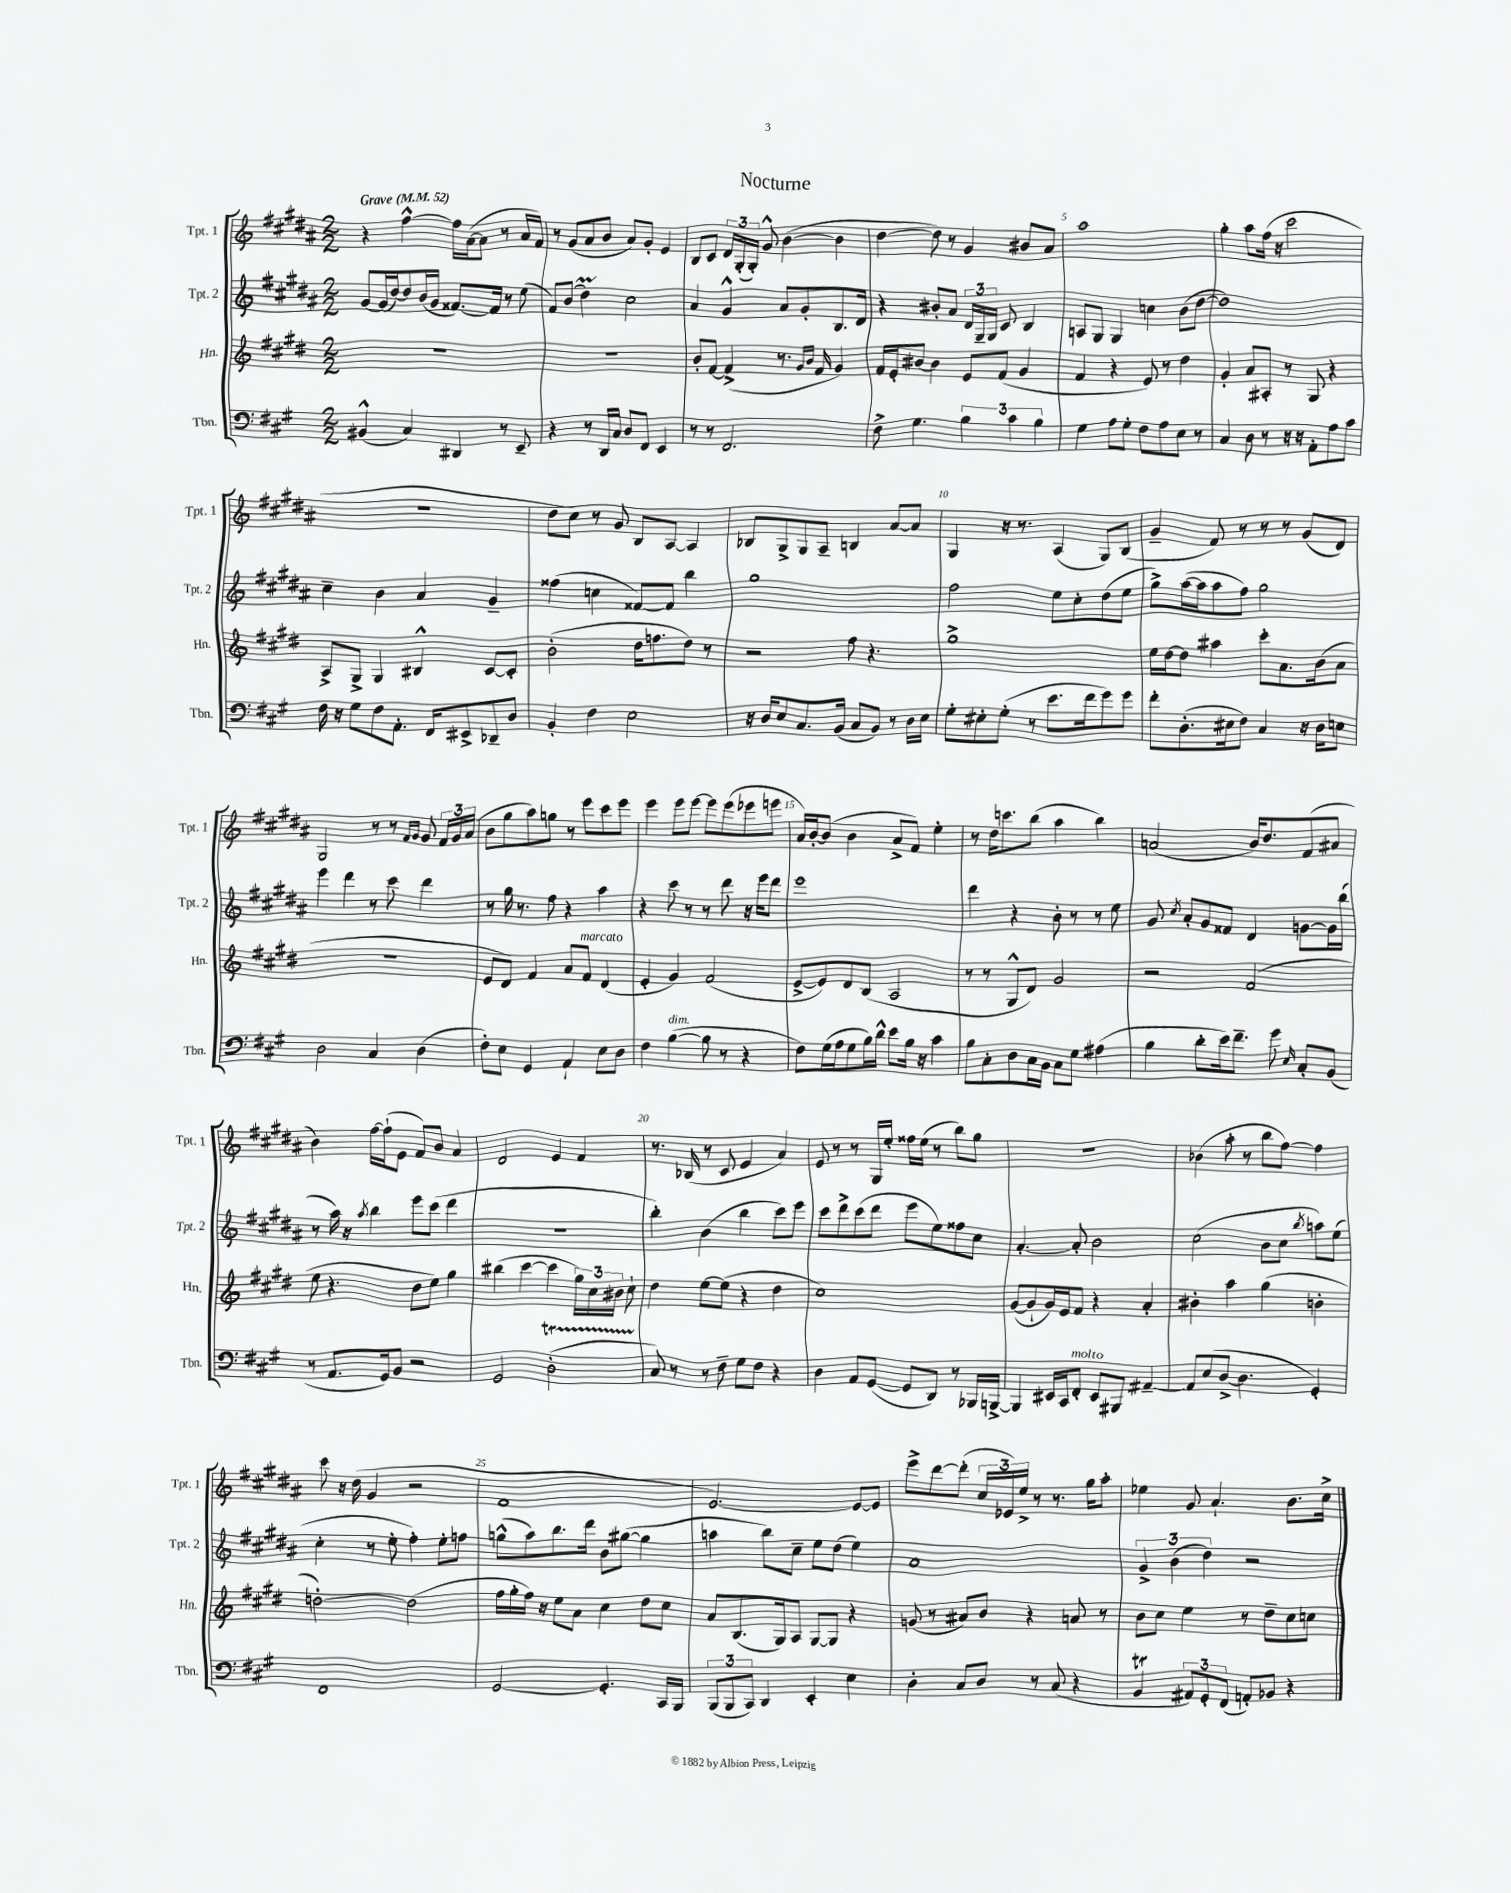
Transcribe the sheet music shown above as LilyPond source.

\header { title = "Nocturne" }
<<
\new StaffGroup <<
\new Staff = "s0" \with { instrumentName = "Tpt. 1" shortInstrumentName = "Tpt. 1" } {
    \clef treble \key b \major \numericTimeSignature \time 2/2 \tempo "Grave" 4 = 52
    \autoBeamOff r4 fis''4~-^ fis''16[ ais'16~( ais'8] r8 ais'16[ fis'16]) |
    r8 gis'8[( ais'8 b'8] ais'8[) gis'8]-. e'4 |
    b8[ cis'8] \tuplet 3/2 { dis'16[ gis16-.( gis16]-.) } gis'8-^ b'4~( b'4 |
    dis''4~ dis''8) r8 gis'4 bis'8[ ais'8] |
    ais''1 |
    gis''4-. ais''8[ fis''16]( r16 cis'''2 |
    r1 |
    dis''8[ cis''8]) r8 gis'8 b8[ ais8]~ ais4 |
    bes8[ gis8-> gis8 ais8]-- b4 ais'8[~ ais'8] |
    gis4 r16 r8. ais4( gis8[) b8]( |
    gis'4-- fis'8) r8 r8 r8 gis'8[( dis'8]) |
    gis2 r8 r8 \grace { fis'16[ gis'16] } gis'8 \tuplet 3/2 { fis'16[ gis'16 ais'16]( } |
    b'8[ gis''8 ais''8) g''8] r8 e'''8[ cis'''8 e'''8] |
    e'''4 e'''8[ e'''8]~ e'''8[ e'''8( ees'''8 e'''8] |
    ais'16[) b'16~-. b'8]( b'4 ais'8[-> fis'8]) e''4-. |
    r8 dis''16[ c'''8. b''8]( ais''4 b''4) |
    a'2( b'16[) dis''8. fis'8( ais'8] |
    b'4) fis''16[~ fis''16-!( e'8] fis'8[) b'8] ais'4 |
    dis'2 e'4 fis'4 |
    r8. bes16( r8 cis'8 e'4 ais'4) |
    e'8 r8 r8 gis16[ e''16]-. fisis''16[ e''16]( r8 b''8[) gis''8] |
    r1 |
    bes'4( ais''8-. r8 b''8[ fis''8]~) fis''4 |
    cis'''8 r16 dis''16( gis'4 r2 |
    fis'1 |
    e'2.~) e'8[~ e'8] |
    e'''8[-> dis'''8~ dis'''8]-.( \tuplet 3/2 { cis''16[ ees'16) e''16]-> } r8 r8. gis''16[ ais''8]-. |
    ees''4 gis'8 ais'4.-! b'8.[ cis''16]-> \bar "|." |
}
\new Staff = "s1" \with { instrumentName = "Tpt. 2" shortInstrumentName = "Tpt. 2" } {
    \clef treble \key b \major \numericTimeSignature \time 2/2
    \autoBeamOff gis'8[~ gis'16( dis''16~) dis''8 b'16( gis'16] fisis'8.[~) fisis'16] r8 e''8( |
    fis'8[) b'8]( dis''4\prall) cis''2 |
    ais'4 gis'4-^ ais'8[ gis'8-. b8. dis'16] |
    r4 bis'8[-. ais'8] \tuplet 3/2 { dis'16[ gis16-- gis16] } cis'8 b4 |
    a8[ gis8] gis4 c''4 b'8[( dis''8]~ |
    dis''1) |
    cis''4-- b'4 ais'4 gis'4-- |
    fisis''4( c''4 fisis'8[~) fisis'8] b''4 |
    gis''1 |
    fis''2 e''8[ cis''8-. dis''8( e''8] |
    gis''8[->) ais''16~( ais''16 ais''8 fis''8]) gis''2 |
    e'''4 dis'''4 r8 cis'''8 dis'''4 |
    r8 gis''16 r8. fis''8 r4 ais''4 |
    r4 cis'''8 r8 r8 dis'''8 r16 e'''16[ dis'''8] |
    e'''1 |
    dis'''4 r4 b'8-. r8 r8 e''8 |
    gis'8 \acciaccatura { cis''8 } ais'8[-. gis'8 fisis'8] dis'4 g'8[~ g'16 b''16]( |
    r8 ais''16) r16 \acciaccatura { ais''8 } b''4 e'''8[ cis'''8]( dis'''4 |
    r1 |
    b''4-.) b'4( b''4 cis'''8[) e'''8] |
    cis'''8[ dis'''8-> cis'''8( dis'''8] e'''8[ e''8) fisis''8 cis''8] |
    ais'4.~-. ais'8-. b'2 |
    cis''2( b'8[ cis''8] \acciaccatura { b''8 } a''8[) e''8]( |
    cis''4-. r8 e''8-. fis''4-.) e''8[-. f''8] |
    g''8[-^( ais''8) b''8. dis'''16] b'8[ gis''8]~( gis''4 |
    a''4 b''8[) cis''8]-- e''8[ dis''8]( e''4) |
    ais'1 |
    \tuplet 3/2 { gis'4-> b'4( dis''4) } r2 \bar "|." |
}
\new Staff = "s2" \with { instrumentName = "Hn." shortInstrumentName = "Hn." } {
    \clef treble \key e \major \numericTimeSignature \time 2/2
    \autoBeamOff R1 |
    R1 |
    b'8[-. fis'8]~ fis'4->( r8. \grace { gis'16[ b'16] } fis'16 gis'4) |
    fis'16[ e'16-. bis'8]~ bis'4 e'8[ fis'8]( gis'4 |
    fis'4 r4 e'8) r8 dis''4 |
    gis'4-. a'8[ ais8]-. r8 gis8 r4 |
    a8[-> gis8]-> gis4 bis4-^ cis'8[~ cis'8]-. |
    b'2-.( dis''16[ f''8. dis''8]) r8 |
    r2 fis''8 r4. |
    gis''1-> |
    e''16[ dis''16~ dis''8] ais''4 cis'''8[-. a'8. b'16( a'8] |
    r1 |
    e'8[ dis'8]) fis'4 a'8[ fis'8]^\markup { \italic "marcato" } dis'4( |
    e'4-. gis'4) fis'2( |
    e'8[~-> e'8) dis'8 b8]( a2 |
    r8 r8 gis8[-^ dis'8]) gis'2 |
    r2 fis'2( |
    e''8 r4. dis''8[ e''8]) gis''4 |
    bis''4( cis'''4~ cis'''4 \tuplet 3/2 { gis''16[) cis''16 bis'16] } cis''8-! |
    dis''4 e''8[~ e''8]( r4 dis''4 |
    cis''1) |
    gis'8[~( gis'8-! gis'16) e'16 fis'8] r4 a'4-. |
    bis'4-. a''4 gis''4( b'4-. |
    d''2~-.) d''2( |
    fis''16[ gis''16-. fis''16]) r16 e''8[ a'8] cis''4 dis''8[ cis''8] |
    a'8[ b8.( gis16) a8] gis8[~ gis8] r4 |
    g'8( r8 ais'8[) b'8] r4 a'8 r8 |
    b'8[ cis''8] e''4 r8 dis''8[-- cis''8 c''8] \bar "|." |
}
\new Staff = "s3" \with { instrumentName = "Tbn." shortInstrumentName = "Tbn." } {
    \clef bass \key a \major \numericTimeSignature \time 2/2
    \autoBeamOff bis,4-^( cis4) dis,4 r8 e,8-- |
    r4 r8 d,16[ cis16] d8[ fis,8] e,4 |
    r8 r8 fis,2. |
    fis8-> gis4. \tuplet 3/2 { b4 cis'4 b4 } |
    gis4 a8[ gis8]-. fis8[ a8 e8] r8 |
    cis4 d8 r8 r16 r16 a,8[-. a8 cis'8] |
    fis16 r16 gis8[ fis8 a,8.]-. fis,16[ eis,8-> des,8-- d8] |
    b,4-. fis4 e2 |
    r16 d16[ e8 cis8. b,16]( cis8[ b,8]) r8 d16[ e16] |
    gis8[-. eis8-. gis8]-.( r8 e'8.[ fis'16 gis'8) gis'8] |
    fis'8[-. d8.-.( eis16 fis8]) cis4 r16 d16[ e8] |
    d2 cis4 d4( |
    fis8[-.) e8] gis,4 a,4-! e8[ d8] |
    fis4 b4~^\markup { \italic "dim." }( b8 r8 r4 |
    fis8[) gis16( a16 gis8 b16) d'16]-^ e'8[ b16] r16 cis'4 |
    b8[ cis8-. d8 cis16 b,16] cis8[ gis8] ais4( |
    b4 d'8[-. e'16) fis'8.]-- gis'8 \grace { e16 } cis8[-. b,8]( |
    r8 a,8.[ gis,16) b,8] r2 |
    gis,2 d2-.\startTrillSpan( |
    cis8\stopTrillSpan) r8 r8 fis8-- gis8[ fis8] r4 |
    d4 a,8[ gis,8]~( gis,8[ d,8]) r8 bes,,16[ b,,16]~-> |
    b,,4 eis,16[ cis,16 fis,8]-.^\markup { \italic "molto" } eis,8[ bis,,8] ais,4~-- |
    ais,8[ e8( d8]~-> d4. gis,4-.) |
    fis,1 |
    gis,2~ gis,4.-. cis,16[ b,,16] |
    \tuplet 3/2 { b,,8[( b,,8 cis,8]) } d,4 e,4-. e4 |
    d4-. cis8[ d8] r8 cis8( r4 |
    b,4\trill \tuplet 3/2 { ais,8[) gis,8-. fis,8]( } a,8[-.) bes,8] r4 \bar "|." |
}
>>
>>
\layout { \context { \Score \override BarNumber.break-visibility = ##(#f #t #t) barNumberVisibility = #(every-nth-bar-number-visible 5) } }
